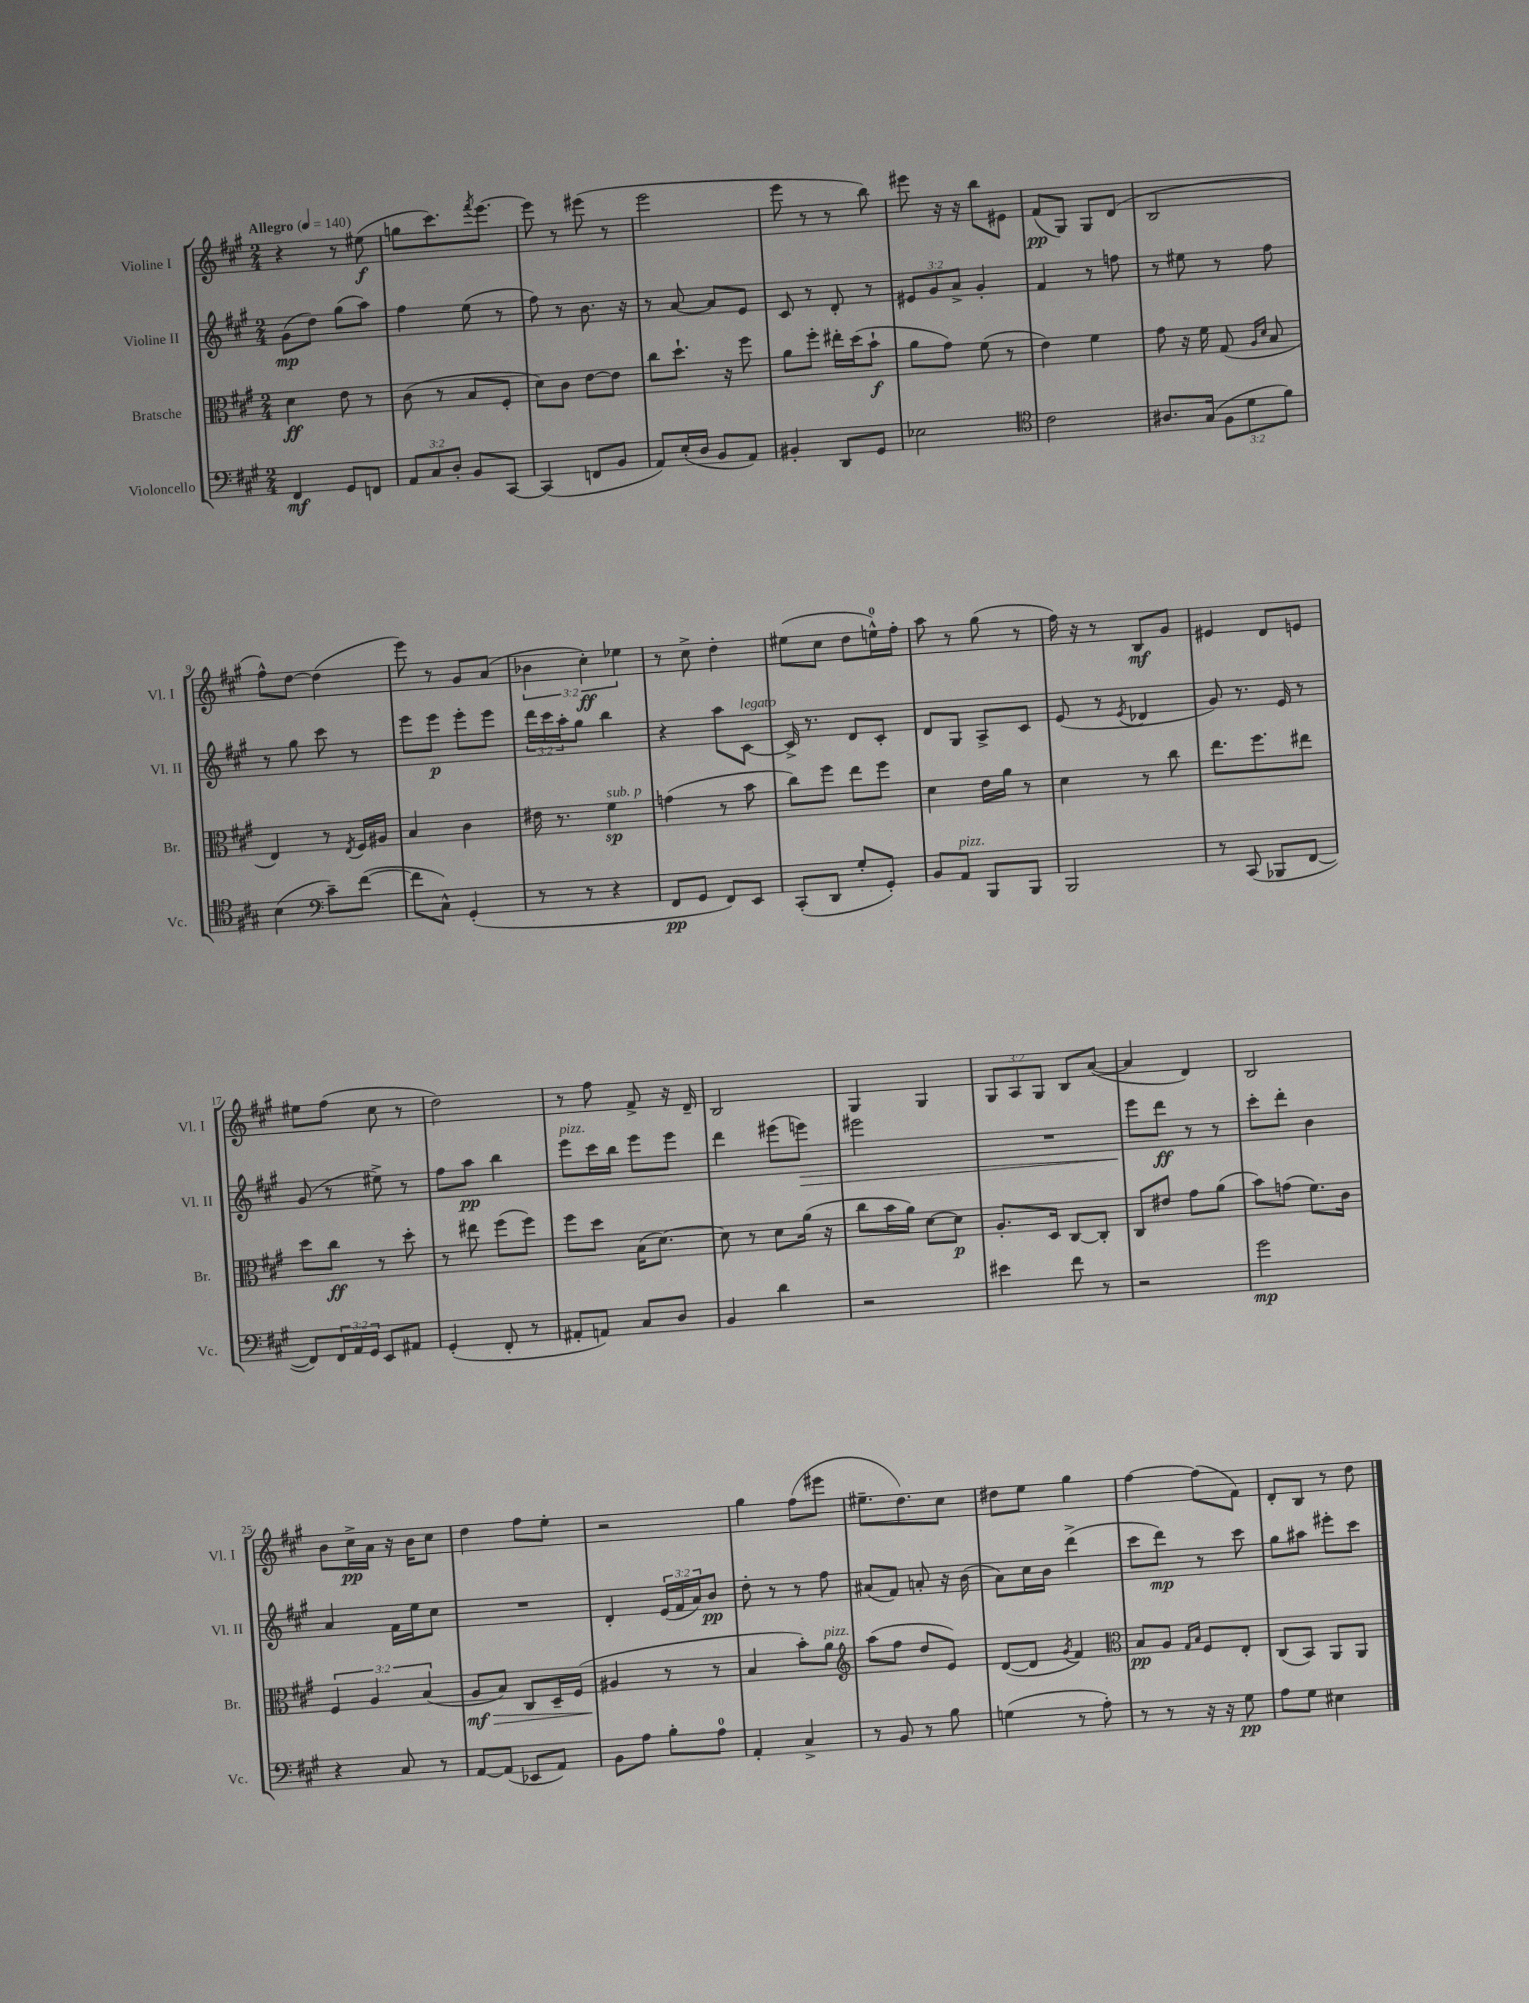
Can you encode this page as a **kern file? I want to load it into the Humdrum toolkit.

**kern	**dynam	**kern	**dynam	**kern	**dynam	**kern	**dynam
*part4	*part4	*part3	*part3	*part2	*part2	*part1	*part1
*staff4	*staff4	*staff3	*staff3	*staff2	*staff2	*staff1	*staff1
*I"Violoncello	*	*I"Bratsche	*	*I"Violine II	*	*I"Violine I	*
*I'Vc.	*	*I'Br.	*	*I'Vl. II	*	*I'Vl. I	*
*clefF4	*	*clefC3	*	*clefG2	*	*clefG2	*
*k[f#c#g#]	*	*k[f#c#g#]	*	*k[f#c#g#]	*	*k[f#c#g#]	*
*M2/4	*	*M2/4	*	*M2/4	*	*M2/4	*
*MM140	*	*MM140	*	*MM140	*	*MM140	*
=1	=1	=1	=1	=1	=1	=1	=1
!	!	!	!	!	!	!LO:TX:a:B:t=Allegro	!
4FF#/	mf	4d\	ff	(8g#\L	mp	4r	.
.	.	.	.	8dd\J)	.	.	.
8GG#/L	.	8e\	.	(8gg#\L	.	8r	.
8FFn/J	.	8r	.	8aa\J)	.	(8ee#X\	f
=2	=2	=2	=2	=2	=2	=2	=2
12AA/L	.	(8c#\	.	4ff#\	.	8ggn\L	.
12C#/	.	.	.	.	.	.	.
.	.	8r	.	.	.	8.ccc#\)	.
12D'/J	.	.	.	.	.	.	.
8BB/L	.	8B/L	.	(8ee\	.	.	.
.	.	.	.	.	.	8qfff#/	.
.	.	.	.	.	.	[8.eee\J	.
[8CC#/J	.	8F#'/J	.	8r	.	.	.
=3	=3	=3	=3	=3	=3	=3	=3
(4CC#/]	.	8d\L)	.	8ff#\)	.	8eee\]	.
.	.	8c#\J	.	8r	.	8r	.
8FFn/L	.	[8e\L	.	8.b\	.	(8eee#X\	.
8BB/J	.	8e\J]	.	.	.	8r	.
.	.	.	.	16r	.	.	.
=4	=4	=4	=4	=4	=4	=4	=4
8AA/L)	.	8cc#\L	.	8r	.	2eee\	.
(16E'/L	.	8.dd`\J	.	[8a/	.	.	.
16D/JJ	.	.	.	.	.	.	.
8BB/L	.	.	.	8a/L]	.	.	.
.	.	16r	.	.	.	.	.
8AA/J)	.	8ff#\	.	8e/J	.	.	.
=5	=5	=5	=5	=5	=5	=5	=5
4BB#X'/	.	8a\L	.	8c#/	.	8eee\	.
.	.	8ff#'\J	.	8r	.	8r	.
8DD/L	.	16ee#X'\LL	.	8d'/	.	8r	.
.	.	(16dd\J	.	.	.	.	.
8GG#/J	.	8b`\J	f	8r	.	8bb\)	.
=6	=6	=6	=6	=6	=6	=6	=6
2E-X\	.	8a\L	.	12e#X/L	.	8eee#X\	.
.	.	.	.	12g#/	.	.	.
.	.	8g#\J)	.	.	.	16r	.
.	.	.	.	12a^/J	.	.	.
.	.	.	.	.	.	16r	.
.	.	(8f#\	.	4g#'/	.	8bb\L	.
.	.	8r	.	.	.	8e#X\J	.
=7	=7	=7	=7	=7	=7	=7	=7
*clefC4	*	*	*	*	*	*	*
2c#\	.	4e\)	.	4f#/	.	(8f#/L	pp
.	.	.	.	.	.	8G#/J)	.
.	.	4f#\	.	8r	.	8G#/L	.
.	.	.	.	8ffn\	.	(8d/J	.
=8	=8	=8	=8	=8	=8	=8	=8
8.A#X/L	.	8g#\	.	8r	.	2B/	.
.	.	16r	.	8ee#X\	.	.	.
(16G#/Jk	.	16f#\	.	.	.	.	.
12F#\L	.	(8G#/	.	8r	.	.	.
12d\	.	.	.	.	.	.	.
.	.	16qqA/LL	.	.	.	.	.
.	.	16qqd/JJ	.	.	.	.	.
.	.	8B/	.	8ff#\	.	.	.
12f#\J)	.	.	.	.	.	.	.
!!LO:LB:g=z
=9	=9	=9	=9	=9	=9	=9	=9
(4B\	.	4E/)	.	8r	.	8ff#^^\L)	.
.	.	.	.	8gg#\	.	[8dd\J	.
*clefF4	*	*	*	*	*	*	*
8c#~\L)	.	8r	.	8ccc#\	.	(4dd\]	.
.	.	8qE/	.	.	.	.	.
([8f#\J	.	16F#/LL	.	8r	.	.	.
.	.	16A#X/JJ	.	.	.	.	.
=10	=10	=10	=10	=10	=10	=10	=10
8f#\L]	.	4B/	.	8eee\L	.	8eee\)	.
8C#^^\J)	.	.	.	8eee\J	p	8r	.
(4GG#'/	.	4c#\	.	8eee'\L	.	8g#/L	.
.	.	.	.	8eee\J	.	(8a/J	.
=11	=11	=11	=11	=11	=11	=11	=11
8r	.	16e#X\	.	24ddd\LL	.	6b-X\	.
.	.	.	.	24ccc#\	.	.	.
.	.	8.r	.	.	.	.	.
.	.	.	.	24aa'\J	.	.	.
8r	.	.	.	8gg#\J	.	.	.
.	.	.	.	.	.	6cc#'\)	ff
!	!	!LO:TX:a:i:t=sub. p	!	!	!	!	!
4r	.	4f#\	sp	4bb\	.	.	.
.	.	.	.	.	.	6ee-X\	.
=12	=12	=12	=12	=12	=12	=12	=12
8FF#/L	pp	(4gn\	.	4r	.	8r	.
8GG#/J	.	.	.	.	.	8cc#^\	.
8FF#/L)	.	8r	.	8aa\L	.	4dd'\	.
!	!	!	!	!LO:TX:a:i:t=legato	!	!	!
8EE/J	.	8b\	.	[8c#\J	.	.	.
=13	=13	=13	=13	=13	=13	=13	=13
(8CC#'/L	.	8cc#\L)	.	16c#^/]	.	(8ee#X\L	.
.	.	.	.	8.r	.	.	.
8DD/J	.	8ff#\J	.	.	.	8cc#\J	.
8G#'/L	.	8ee\L	.	8d/L	.	8dd\L	.
8GG#'/J)	.	8ff#\J	.	8c#'/J	.	16een^^\L)	.
.	.	.	.	.	.	16ff#'\JJ	.
=14	=14	=14	=14	=14	=14	=14	=14
8BB/L	.	4d\	.	8d/L	.	8aa\	.
!LO:TX:a:i:t=pizz.	!	!	!	!	!	!	!
8AA/J	.	.	.	8G#/J	.	8r	.
8BBB/L	.	16e\LL	.	8A^/L	.	(8gg#\	.
.	.	16a\JJ	.	.	.	.	.
8BBB/J	.	8r	.	8c#/J	.	8r	.
=15	=15	=15	=15	=15	=15	=15	=15
2BBB/	.	4d\	.	(8e/	.	16ff#\)	.
.	.	.	.	.	.	16r	.
.	.	.	.	8r	.	8r	.
.	.	.	.	8qe/	.	.	.
.	.	8r	.	4d-X/	.	8B/L	mf
.	.	8cc#\	.	.	.	8g#/J	.
=16	=16	=16	=16	=16	=16	=16	=16
8r	.	8.ee\L	.	8g#/)	.	4e#X/	.
(8CC#/	.	.	.	8.r	.	.	.
.	.	8.ff#\	.	.	.	.	.
8BBB-X/L	.	.	.	.	.	8d/L	.
.	.	.	.	16e/	.	.	.
[8FF#/J	.	8ee#X\J	.	8r	.	8en/J	.
!!LO:LB:g=z
=17	=17	=17	=17	=17	=17	=17	=17
8FF#/L])	.	8dd\L	.	(8g#/	.	8ee#X\L	.
24FF#/L	.	8cc#\J	ff	8r	.	(8ff#\J	.
24AA/	.	.	.	.	.	.	.
24GG#/JJ	.	.	.	.	.	.	.
8EE/L	.	8r	.	8ee#X^\)	.	8cc#\	.
8AA#X/J	.	8dd'\	.	8r	.	8r	.
=18	=18	=18	=18	=18	=18	=18	=18
(4GG#'/	.	8r	.	8ff#\L	.	2dd\)	.
.	.	8ee#X\	.	8aa\J	pp	.	.
8FF#'/	.	(8ff#\L	.	4bb\	.	.	.
8r	.	8ff#\J)	.	.	.	.	.
=19	=19	=19	=19	=19	=19	=19	=19
!	!	!	!	!LO:TX:a:i:t=pizz.	!	!	!
8AA#X'/L	.	8ff#\L	.	8eee\L	.	8r	.
8AAn/J)	.	8dd\J	.	16ccc#\L	.	8ff#\	.
.	.	.	.	16bb\JJ	.	.	.
8C#/L	.	(16B\KL	.	8eee\L	.	8f#^/	.
.	.	[8.d\J)	.	.	.	.	.
8D/J	.	.	.	8eee\J	.	16r	.
.	.	.	.	.	.	16d~/	.
=20	=20	=20	=20	=20	=20	=20	=20
4BB/	.	8d\]	.	4ddd\	.	2B/	.
.	.	8r	.	.	.	.	.
4d\	.	8d\L	.	(8eee#X\L	.	.	.
!	!	!	!	!	!LO:HP:b	!	!
.	.	(16a\Jk	.	8eeen\J)	>	.	.
.	.	16r	.	.	.	.	.
=21	=21	=21	=21	=21	=21	=21	=21
2r	.	8cc#\L	.	2eee#X\	.	4G#/	.
.	.	16b\L	.	.	.	.	.
.	.	16a\JJ)	.	.	.	.	.
.	.	[8d\L	.	.	.	4G#/	.
.	.	8d\J]	p	.	.	.	.
=22	=22	=22	=22	=22	=22	=22	=22
4e#X\	.	8.A'/L	.	2r	.	12G#/L	.
.	.	.	.	.	.	12A/	.
.	.	.	.	.	.	12G#/J	.
.	.	16D/Jk	.	.	.	.	.
8f#\	.	[8C#/L	.	.	.	8B/L	.
8r	.	8C#'/J]	.	.	.	([8a/J	.
=23	=23	=23	=23	=23	=23	=23	=23
2r	.	8C#/L	.	8eee\L	.	4a/]	.
.	.	8e#X/J	.	8ddd\J	] ff	.	.
.	.	8g#\L	.	8r	.	4d/)	.
.	.	(8a\J	.	8r	.	.	.
=24	=24	=24	=24	=24	=24	=24	=24
2g#\	mp	8b\L)	.	8ccc#'\L	.	2B/	.
.	.	(8gn\J	.	8ddd'\J	.	.	.
.	.	8.f#\L)	.	4b\	.	.	.
.	.	16c#\Jk	.	.	.	.	.
!!LO:LB:g=z
=25	=25	=25	=25	=25	=25	=25	=25
4r	.	6F#/	.	4a/	.	8b\L	.
.	.	.	.	.	.	16cc#^\L	pp
.	.	6A/	.	.	.	.	.
.	.	.	.	.	.	16a\JJ	.
8C#/	.	.	.	16f#\LL	.	16r	.
.	.	.	.	16ee\J	.	16b\KL	.
.	.	(6B/	.	.	.	.	.
8r	.	.	.	8cc#\J	.	8cc#\J	.
=26	=26	=26	=26	=26	=26	=26	=26
!	!	!	!LO:HP:b	!	!	!	!
[8AA/L	.	8A/L	> mf	2r	.	4dd\	.
(8AA/J]	.	8B/J)	.	.	.	.	.
8EE-X/L	.	8C#/L	.	.	.	8ff#\L	.
8AA/J)	.	16D~/L	.	.	.	8ee'\J	.
.	.	(16F#/JJ	.	.	.	.	.
=27	=27	=27	=27	=27	=27	=27	=27
8BB\L	.	4A#X/	.	4d'/	.	2r	.
8A\J	.	.	.	.	.	.	.
8B'\L	.	8r	]	(24e/LL	.	.	.
.	.	.	.	24f#/	.	.	.
.	.	.	.	24a/J)	.	.	.
8A\J	.	8r	.	8b/J	pp	.	.
=28	=28	=28	=28	=28	=28	=28	=28
4AA'/	.	4B/	.	8dd'\	.	4gg#\	.
.	.	.	.	8r	.	.	.
4C#^/	.	8b'\L)	.	8r	.	(8ff#\L	.
!	!	!LO:TX:a:i:t=pizz.	!	!	!	!	!
.	.	8a\J	.	8ff#\	.	8eee#X\J	.
=29	=29	=29	=29	=29	=29	=29	=29
*	*	*clefG2	*	*	*	*	*
8r	.	(8aa\L	.	(8a#X/L	.	8.ee#X~\L	.
8BB/	.	8ff#\J	.	8f#/J)	.	.	.
.	.	.	.	.	.	8.dd\)	.
8r	.	8dd/L	.	8an'/	.	.	.
8B\	.	8e/J)	.	16r	.	8cc#\J	.
.	.	.	.	(16b\	.	.	.
=30	=30	=30	=30	=30	=30	=30	=30
(4Gn\	.	([8d/L	.	8a\L)	.	8dd#X\L	.
.	.	8d/J]	.	16cc#\L	.	8ee\J	.
.	.	.	.	16b\JJ	.	.	.
.	.	8qg#/	.	.	.	.	.
8r	.	4f#/)	.	(4ddd^\	.	4gg#\	.
8A'\)	.	.	.	.	.	.	.
=31	=31	=31	=31	=31	=31	=31	=31
*	*	*clefC3	*	*	*	*	*
8r	.	8B/L	pp	8ccc#\L	.	[4ff#\	.
8r	.	8A/J	.	8ddd\J)	mp	.	.
.	.	16qqG#/LL	.	.	.	.	.
.	.	16qqB/JJ	.	.	.	.	.
16r	.	8F#/L	.	8r	.	(8ff#\L]	.
16r	.	.	.	.	.	.	.
8G#\	pp	8E'/J	.	8ccc#\	.	8f#\J)	.
=32	=32	=32	=32	=32	=32	=32	=32
8A\L	.	(8C#/L	.	8gg#\L	.	8d'/L	.
8G#\J	.	8BB/J)	.	8aa#X\J	.	8B/J	.
4E#X\	.	8AA/L	.	8eee#X'\L	.	8r	.
.	.	8AA/J	.	8ccc#\J	.	8dd\	.
==	==	==	==	==	==	==	==
*-	*-	*-	*-	*-	*-	*-	*-
